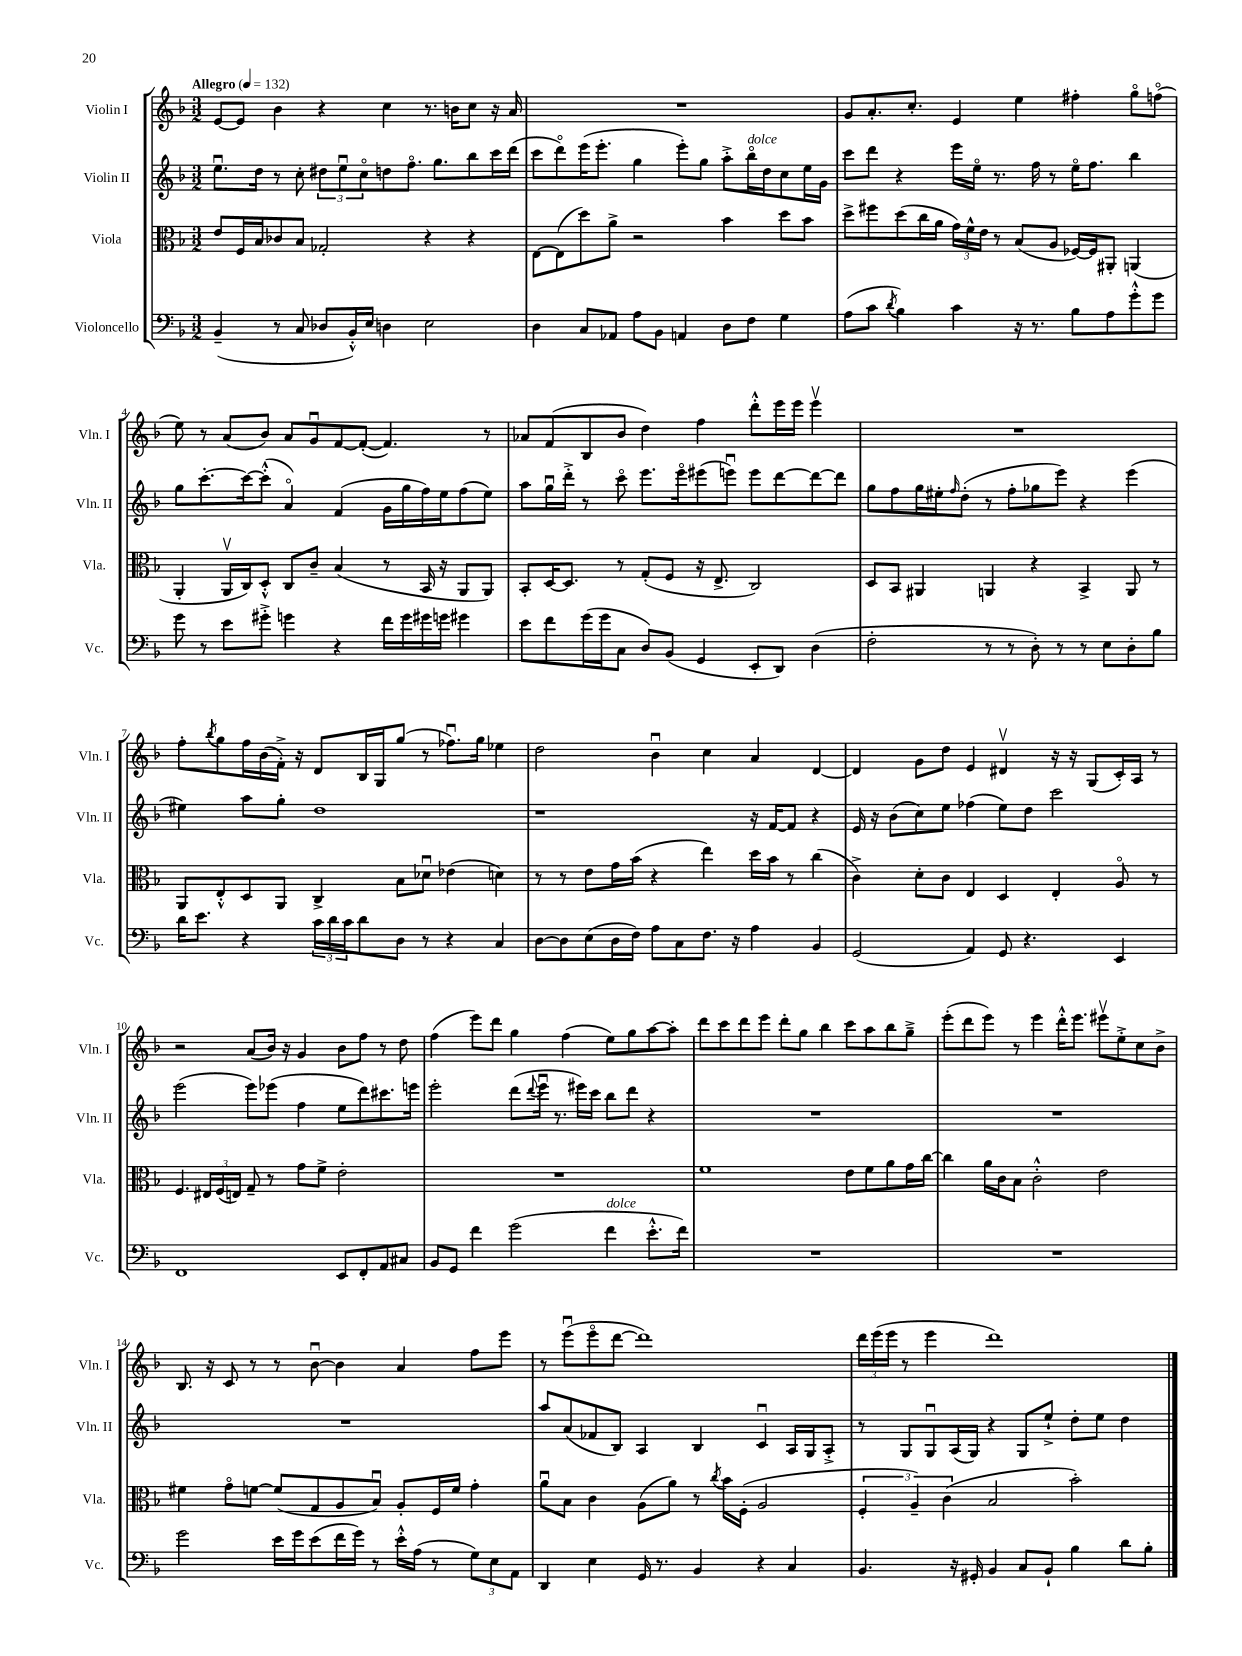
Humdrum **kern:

**kern	**kern	**kern	**kern
*staff4	*staff3	*staff2	*staff1
*clefF4	*clefC3	*clefG2	*clefG2
*k[b-]	*k[b-]	*k[b-]	*k[b-]
*M3/2	*M3/2	*M3/2	*M3/2
*MM132	*MM132	*MM132	*MM132
(4BB-~	8e	8.eeu	[8e
.	16F	.	8e]
.	16B-	16dd	.
8r	8c-	8r	4b-
8C	8B-	8cc'	.
8D-	2G-'	12dd#	4r
.	.	12eeu	.
16BB-'^^)	.	.	.
.	.	12cco	.
16E	.	.	.
4D	.	8dd	4cc
.	.	8.ffo	.
2E	4r	.	8.r
.	.	8.gg	.
.	.	.	16b
.	4r	8bb-	8cc
.	.	16ccc	16r
.	.	(16ddd	16a
=	=	=	=
4D	[8E	8ccc	1.r
.	(8E]	8dddo)	.
8C	8dd)	(16eee	.
.	.	8.eee'	.
8AA-	8a^	.	.
8A	2r	4gg	.
8BB-	.	.	.
4AA	.	8eee')	.
.	.	8gg	.
8D	4b-	8aa'^	.
8F	.	16bb-o	.
.	.	16dd	.
4G	8dd	8cc	.
.	8b-	16ee	.
.	.	16g	.
=	=	=	=
(8A	8dd^	8ccc	8g
8c	8ff#	8ddd	8.a'
8qd	.	.	.
4B-)	(8dd	4r	.
.	.	.	8.cc'
.	16cc	.	.
.	16a	.	.
4c	24g)	16eee	4e
.	24f^^	.	.
.	.	16eeo	.
.	24e	.	.
.	8r	8.r	.
16r	(8B-	.	4ee
8.r	.	16ff	.
.	8A	8r	.
8B-	[16F-)	16eeo	4ff#'
.	16F-]	8.ff	.
8A	8AA#'	.	.
8g'^^	(4AA	4bb-	8ggo
8g	.	.	(8ffo
=	=	=	=
8g	4AA'	8gg	8ee)
8r	.	[8.ccc'	8r
8e	16AAv	.	(8a
.	16C)	16ccc_	.
8g#'^	8D'^^	(8ccc'^^]	8b-)
4g	8C	4ao)	8a
.	8c~	.	8gu
4r	(4B-	(4f	[8f
.	.	.	(8f'_
16f	8r	16g	4.f])
16g	.	16gg	.
16g#	16BB-	16ff)	.
16g	16r	16ee	.
4g#	8AA	(8ff	.
.	8AA)	8ee)	8r
=	=	=	=
8e	8BB-'	8aa	8a-
8f	[16D	16ggu	(8f
.	8.D]	16ddd'^	.
(16g	.	8r	8B-
16g	.	.	.
8C	8r	8ccco	8b-
8D)	(8G'	8.eee	4dd)
(8BB-	8F	.	.
.	.	16eeeo	.
4GG	16r	(8eee#	4ff
.	8.E^	.	.
.	.	8eeeu)	.
8EE'	2C)	8eee	8ddd'^^
8DD)	.	[8ddd	16eee
.	.	.	16eee
(4D	.	8ddd_	4eeev
.	.	8ddd]	.
=	=	=	=
2F'	8D	8gg	1.r
.	8BB-	8ff	.
.	4AA#	16gg	.
.	.	16ee#'	.
.	.	16qqff	.
.	.	(8dd'	.
8r	4AA	8r	.
8r	.	8ff'	.
8D')	4r	8gg-	.
8r	.	8eee)	.
8r	4BB-^	4r	.
8E	.	.	.
8D'	8AA	(4eee	.
8B-	8r	.	.
=	=	=	=
16d	8AA	4ee#)	8ff'
8.e	.	.	.
.	.	.	8qbb-
.	8E'^^	.	8gg
4r	8D	8aa	16ff
.	.	.	(16b-
.	8AA	8gg'	16f'^)
.	.	.	16r
24c	4C^	1dd	8d
24d	.	.	.
24c	.	.	.
8d	.	.	16B-
.	.	.	16G
8D	8B-	.	(8gg
8r	8d-u	.	8r
4r	(4e-	.	8.ff-u)
.	.	.	16gg
4C	4d)	.	4ee-
=	=	=	=
[8D	8r	1r	2dd
8D]	8r	.	.
(8E	8e	.	.
16D	16g	.	.
16F)	(16b-	.	.
8A	4r	.	4b-u
8C	.	.	.
8.F	4ee)	.	4cc
16r	.	.	.
4A	16dd	16r	4a
.	16b-	[16f	.
.	8r	8f]	.
4BB-	(4cc	4r	[4d
=	=	=	=
(2GG	4c^)	16e	4d]
.	.	16r	.
.	.	(8b-	.
.	8d'	8cc)	8g
.	8c	8ee	8dd
4AA)	4E	(4ff-	4e
8GG	4D	8ee)	4d#v
4.r	.	8dd	.
.	4E'	2ccc	16r
.	.	.	16r
.	.	.	(8G
4EE	8Ao	.	16c')
.	.	.	16A
.	8r	.	8r
=	=	=	=
1FF	4.F	(2eee	2r
.	24E#	.	.
.	(24F	.	.
.	24E)	.	.
.	8G~	8eee)	(8a
.	8r	(8eee-	16b-)
.	.	.	16r
.	8g	4ff	4g
.	8f^	.	.
8EE	2e'	8ee	8b-
8FF'	.	8ddd)	8ff
8AA	.	8.ccc#	8r
8C#	.	.	8dd
.	.	16eee	.
=	=	=	=
8BB-	1.r	2eee'	(4ff
8GG	.	.	.
4f	.	.	8eee)
.	.	.	8ddd
(2g	.	(8ddd	4gg
.	.	8qqddd	.
.	.	16eeeu	.
.	.	8.r	.
.	.	.	(4ff
.	.	16eee#)	.
.	.	16ccc	.
4f	.	8bb-	8ee)
.	.	8ddd	8gg
8.e'^^	.	4r	[8aa
.	.	.	8aa']
16f)	.	.	.
=	=	=	=
1.r	1f	1.r	8ddd
.	.	.	8ccc
.	.	.	8ddd
.	.	.	8eee
.	.	.	8ddd'
.	.	.	8gg
.	.	.	4bb-
.	8e	.	8ccc
.	8f	.	8aa
.	8a	.	8bb-
.	16g	.	8gg~^
.	[16cc	.	.
=	=	=	=
1.r	4cc]	1.r	(8eee'
.	.	.	8ddd
.	16a	.	8eee)
.	16c	.	.
.	8B-	.	8r
.	2c'^^	.	4eee
.	.	.	16ddd'^^
.	.	.	8.eee
.	2e	.	8eee#v
.	.	.	8ee'^
.	.	.	8cc
.	.	.	8b-^
=	=	=	=
2g	4f#	1.r	8.B-
.	.	.	16r
.	8go	.	8c
.	[8f	.	8r
16e	(8f]	.	8r
16g	.	.	.
(8e	8G	.	[8b-u
16f	8A	.	4b-]
16g)	.	.	.
8r	8B-u)	.	.
16e'^^	8A'	.	4a
(16A	.	.	.
8r	16F	.	.
.	16f	.	.
12G)	4g'	.	8ff
12E	.	.	.
.	.	.	8eee
12AA	.	.	.
=	=	=	=
4DD	8au	8aa	8r
.	8B-	(8a	(8eeeu
4E	4c	8f-	8eeeo
.	.	8B-)	[8ddd
16GG	(8A	4A	1ddd])
8.r	.	.	.
.	8a)	.	.
4BB-	8r	4B-	.
.	8qcc	.	.
.	16b-	.	.
.	(16F'	.	.
4r	2A	4cu	.
4C	.	16A	.
.	.	16G	.
.	.	8A'^	.
=	=	=	=
4.BB-	6F'	8r	24ddd
.	.	.	(24eee
.	.	.	24eee
.	.	8G	8r
.	6A~)	.	.
.	.	8Gu	4eee
.	(6c	.	.
16r	.	(16A	.
16GG#'	.	16G)	.
4BB-	2B-	4r	1ddd)
8C	.	8G	.
8BB-`	.	8ee`^	.
4B-	2b-')	8dd'	.
.	.	8ee	.
8d	.	4dd	.
8B-'	.	.	.
==	==	==	==
*-	*-	*-	*-
